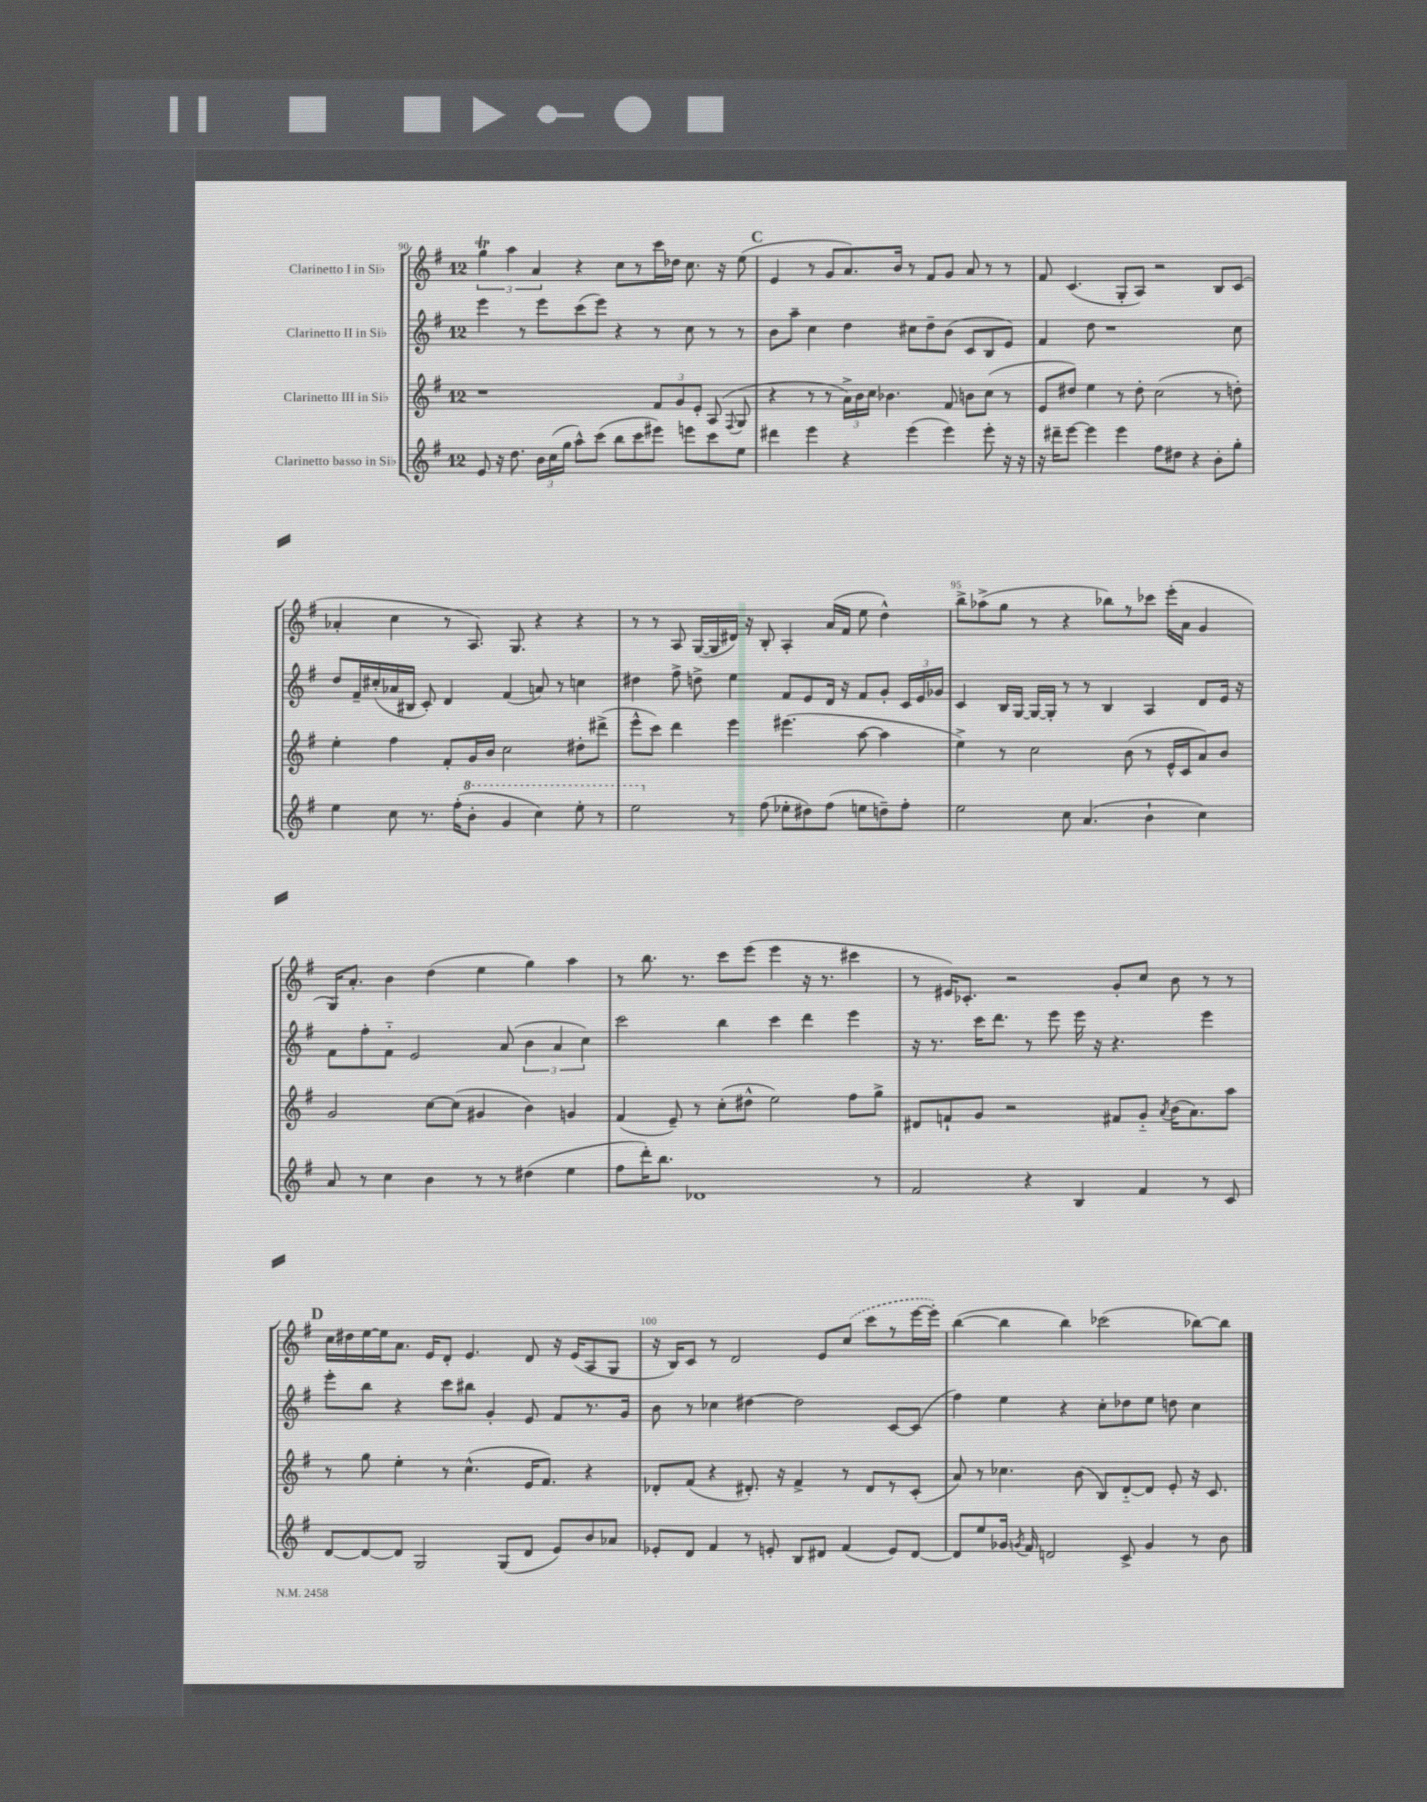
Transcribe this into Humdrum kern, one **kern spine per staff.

**kern	**kern	**kern	**kern
*staff4	*staff3	*staff2	*staff1
*clefG2	*clefG2	*clefG2	*clefG2
*k[f#]	*k[f#]	*k[f#]	*k[f#]
*M12/8	*M12/8	*M12/8	*M12/8
8e	1r	4eee	6gg
16r	.	.	.
.	.	.	6aa
8.dd	.	.	.
.	.	8r	.
.	.	.	6a
24b	.	8eee	.
(24cc	.	.	.
24gg	.	.	.
8aa^^)	.	(8ccc	4r
(8ccc	.	8eee)	.
8bb	.	4r	8cc
8ccc	.	.	8r
8eee#)	12f#	8r	16ccc
.	.	.	16dd-
.	12g	.	.
8eee	.	8cc	8.cc
.	12e'	.	.
8ccc	(8A	8r	.
.	.	.	16r
.	8qqF#	.	.
8ee	8G	8r	(8ee
=	=	=	=
4ddd#	4r	8b	4e
.	.	8aa~	.
4eee	8r	4cc	8r
.	8r	.	8g
4r	24a^)	4dd	8.a)
.	24b	.	.
.	24cc	.	.
.	4.b-	.	.
.	.	.	16b
(4eee	.	8cc#	8r
.	.	8dd~	8f#
4eee)	8f#	(8b	8g
.	8b	8c	8a
8eee'	(8cc	8B	8r
16r	8r	8e)	8r
16r	.	.	.
=	=	=	=
16r	8e	4f#	8f#
16ddd#~	.	.	.
[8eee	8dd#)	.	(4.c
4eee]	4ee	8dd	.
.	.	1r	.
4eee	8r	.	8G'
.	8dd#'	.	8A)
8ff#	(2cc	.	2r
8dd#	.	.	.
4r	.	.	.
8b'	8r	.	8B
8gg'	8dd')	8cc	(8c
=	=	=	=
4ee	4ee'	8dd	4a-'
.	.	16f#~	.
.	.	(16cc#'	.
8cc	4ff#	16a-	4cc
.	.	16B#	.
8.r	.	8c')	.
.	8f#'	4d	8r
(16ff#'	.	.	.
8bb'	16g	.	8.A)
.	16b	.	.
4gg	2cc	(4f#	.
.	.	.	8.G
4ccc)	.	8a)	4r
.	.	8r	.
8eee'	8dd#'	4cc	4r
8r	(8ddd#^	.	.
=	=	=	=
2eee	8eee^^	4dd#	8r
.	8ccc)	.	8r
.	4ddd	8ff#^	8A
.	.	8dd^	([16G
.	.	.	16G]
8r	4eee	4ee	16d#)
.	.	.	16r
(8ff#	.	.	8B'
8ee-'	(4.eee#	8f#	4A'
8dd#)	.	8e	.
(8ff#	.	16d	(16a
.	.	16r	16f#
8ee	[8aa	8f#	8ee
8dd~)	4aa]	8g'	4dd^^)
8ff#'	.	24c	.
.	.	24e	.
.	.	24g-	.
=	=	=	=
2ee	4ee^)	4c	8bb^
.	.	.	(8aa-^
.	8r	16B	8gg
.	.	[16G	.
.	2cc	16G_	8r
.	.	16G']	.
8cc	.	8r	4r
(4.a	.	8r	.
.	.	4B	8bb-)
.	(8b	.	8r
4b`	8r	4A	8ccc-
.	16e^^	.	(16eee'
.	16c	.	16a
4cc)	8a)	8d	4g
.	8b	16e	.
.	.	16r	.
=	=	=	=
8a	2g	8f#	16G)
.	.	.	8.a'
8r	.	8ff#'	.
4cc	.	8f#'~	4b
.	.	2e	.
4b	[8cc	.	(4dd
.	(8cc]	.	.
8r	4g#	.	4ee
8r	.	(8a	.
(4dd#	4b)	6b	4gg)
.	.	6a	.
4ee	4g	.	4aa
.	.	6cc)	.
=	=	=	=
8ff#	(4f#	2ccc	8r
16ddd')	.	.	8.bb
8.bb	.	.	.
.	8e~)	.	.
.	.	.	8.r
1d-	8r	.	.
.	(8cc'	4bb	8ccc
.	8dd#^^	.	(8eee
.	2ee)	4ccc	4eee
.	.	4ddd	16r
.	.	.	8.r
.	8ff#	4eee	4ccc#
8r	8gg^	.	.
=	=	=	=
2f#	8d#	16r	8r
.	.	8.r	.
.	8f`	.	16e#)
.	.	.	8.c-'
.	8g	16ccc	.
.	.	8.ddd	.
.	2r	.	2r
4r	.	8r	.
.	.	8eee	.
4B	.	16eee	.
.	.	16r	.
.	8f#	4.r	8g'
4f#	8g'~	.	8cc
.	8qa	.	.
.	(16b	.	8b
.	8.a)	.	.
8r	.	4eee	8r
8c	8aa	.	8r
=	=	=	=
[8d	8r	8eee'	16cc
.	.	.	16dd#
8d_	8gg	8bb	[16ee
.	.	.	16ee]
8d]	4ee'	4r	8.a
2G	.	.	.
.	.	.	16e
.	8r	8ccc	8d'
.	(4.cc^^	8bb#	4.e
.	.	4g'	.
(8G	.	.	.
8d	16e	8e	8d
.	8.f#)	.	.
8e)	.	8f#	16r
.	.	.	(16e
8b	4r	8.r	8A
8a-	.	.	8G
.	.	16g	.
=	=	=	=
8e-'	8d-'	8b	16r
.	.	.	16B)
8d	(8f#	8r	8c
4f#	4r	4cc-	8r
.	.	.	2d
8r	8.d#')	[4dd#	.
8e'	.	.	.
.	16r	.	.
8B	4f#^	2dd#]	.
8d#	.	.	8e
(4f#	8r	.	(8cc
.	8d#	.	8ccc
8e)	8r	[8c	8r
[8d#	(8c'	(8c]	[16eee
.	.	.	16eee'])
=	=	=	=
8d#]	8a)	4ff#)	([4bb
8ee	8r	.	.
16g-	4.cc-	4ee	4bb]
8qg	.	.	.
16f#	.	.	.
2d	.	.	.
.	.	4r	4bb)
.	(8b	.	.
.	8B)	8cc'	(2ccc-
8c^	[8d'~	8dd-	.
4g	8d]	8ee	.
.	8e'	8dd	.
8r	16r	4cc	[8bb-)
.	8.c	.	.
8b	.	.	8bb-]
==	==	==	==
*-	*-	*-	*-
